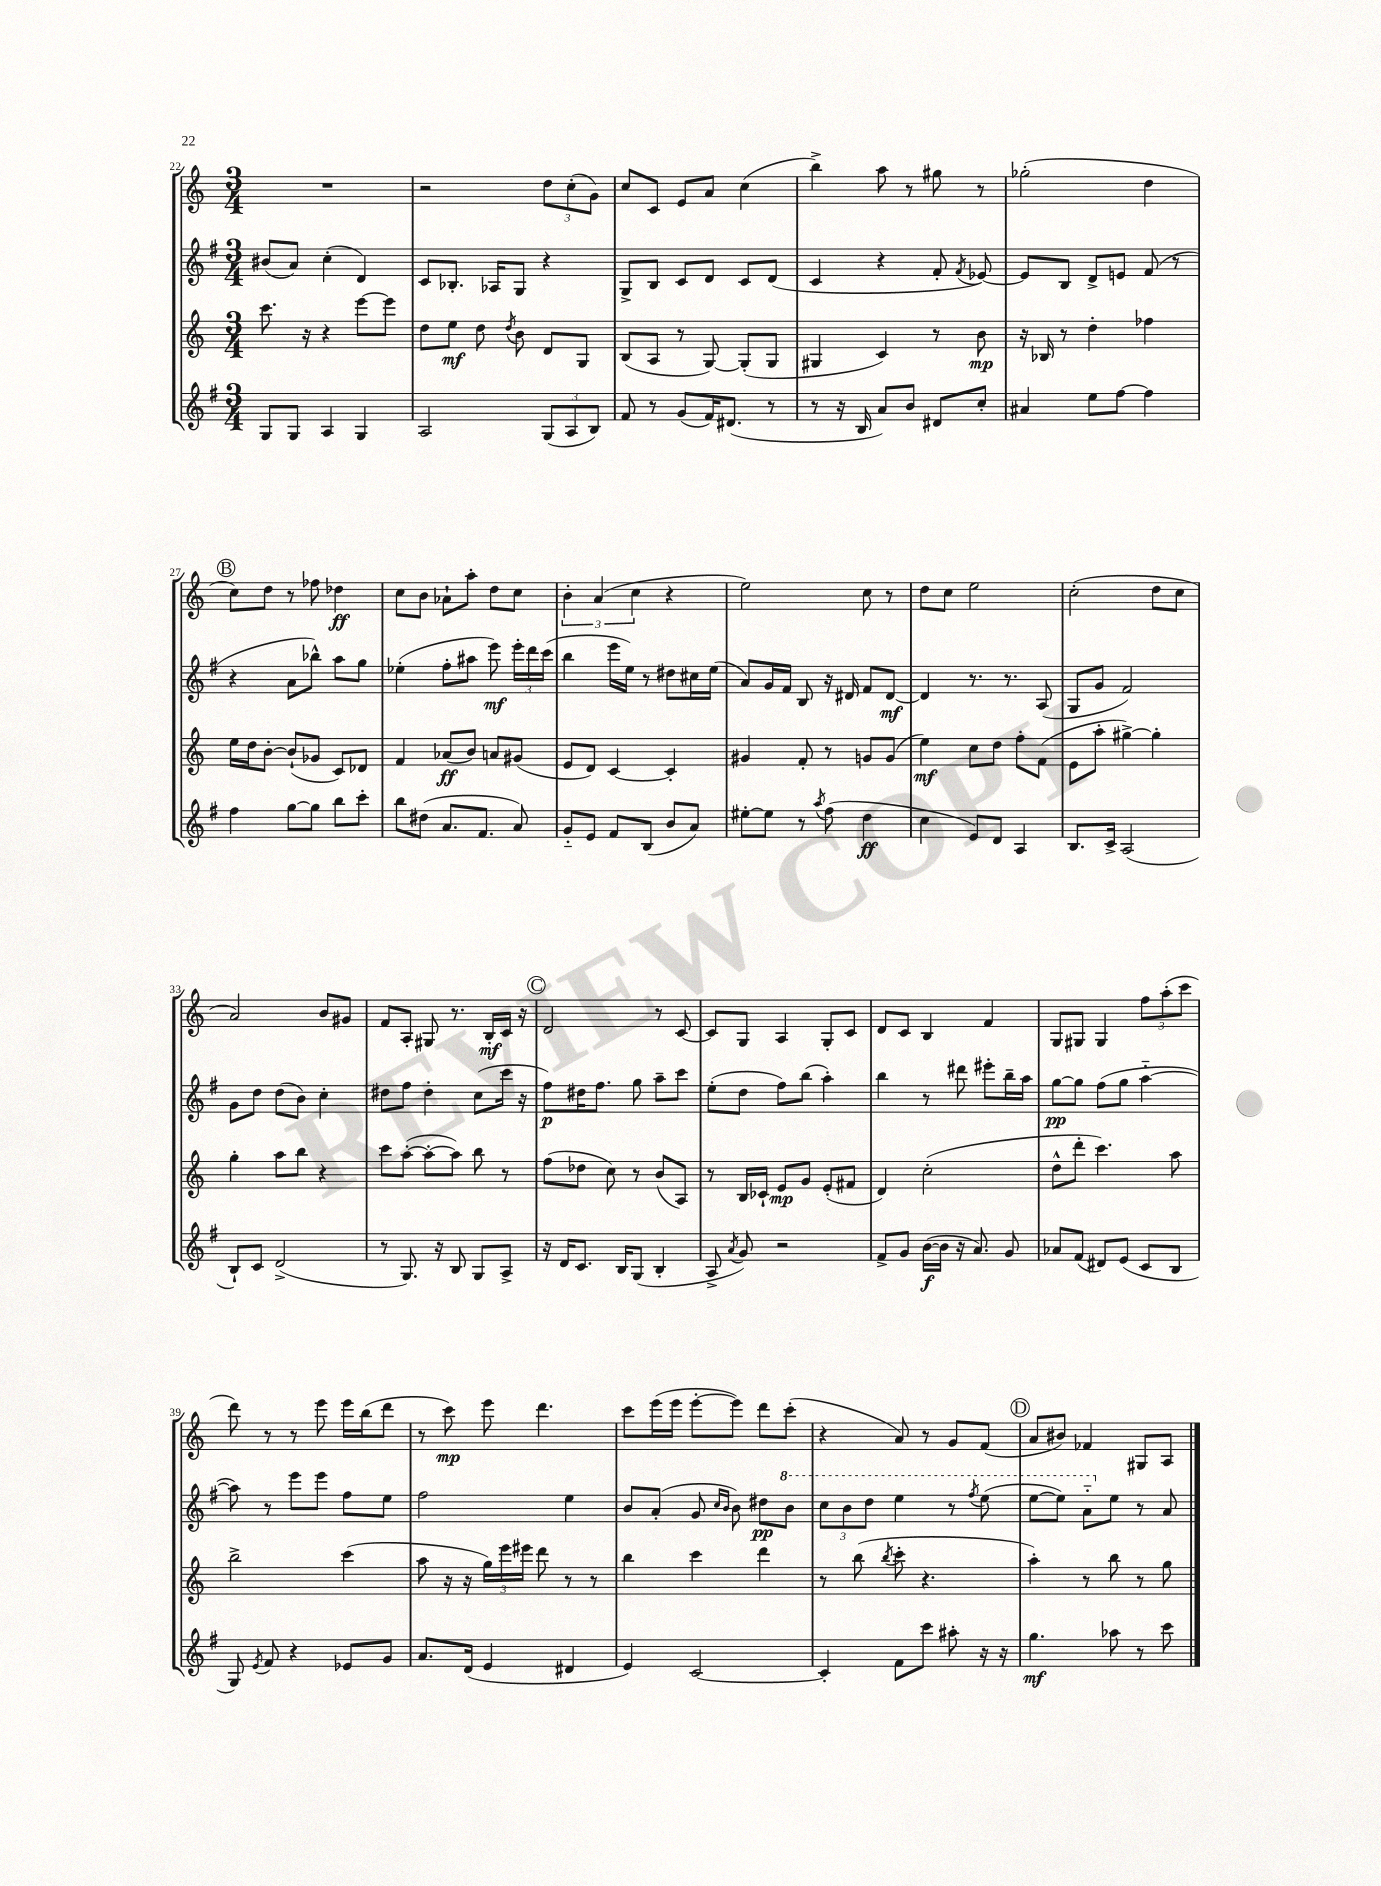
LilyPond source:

<<
\new StaffGroup <<
\new Staff = "s0" {
    \clef treble \key c \major \numericTimeSignature \time 3/4
    \autoBeamOff R2. |
    r2 \tuplet 3/2 { d''8[ c''8-.( g'8]) } |
    c''8[ c'8] e'8[ a'8] c''4( |
    b''4->) a''8 r8 gis''8 r8 |
    ges''2-.( d''4 |
    \mark \markup { \circle "B" } c''8[) d''8] r8 fes''8 des''4\ff |
    c''8[ b'8] aes'8[-! a''8]-. d''8[ c''8] |
    \tuplet 3/2 { b'4-. a'4( c''4 } r4 |
    e''2) c''8 r8 |
    d''8[ c''8] e''2 |
    c''2-.( d''8[ c''8] |
    a'2) b'8[ gis'8] |
    f'8[ a8]-. gis8 r8. b16[-.\mf c'16] r16 |
    \mark \markup { \circle "C" } d'2 r8 c'8~ |
    c'8[ g8] a4 g8[-. c'8] |
    d'8[ c'8] b4 f'4 |
    g8[ gis8] gis4 \tuplet 3/2 { f''8[ a''8-.( c'''8] } |
    d'''8) r8 r8 e'''8 e'''16[ b''16( d'''8] |
    r8 c'''8\mp) e'''8 d'''4. |
    c'''8[ e'''16( e'''16] e'''8[~-. e'''8]) d'''8[ c'''8]-.( |
    r4 a'8) r8 g'8[ f'8]( |
    \mark \markup { \circle "D" } a'8[ bis'8]) fes'4 gis8[ a8] \bar "|." |
}
\new Staff = "s1" {
    \clef treble \key g \major \numericTimeSignature \time 3/4
    \autoBeamOff bis'8[( a'8]) c''4-.( d'4) |
    c'8[ bes8.]-. aes16[ g8] r4 |
    g8[-> b8] c'8[ d'8] c'8[ d'8]( |
    c'4 r4 fis'8-. \acciaccatura { fis'8 } ees'8~) |
    ees'8[ b8] d'8[-> e'8] fis'8( r8 |
    \mark \markup { \circle "B" } r4 a'8[ bes''8]-^) a''8[ g''8] |
    ees''4-.( fis''8[-. ais''8] e'''8\mf) \tuplet 3/2 { e'''16[-. d'''16 c'''16]( } |
    b''4 e'''16[ e''16]) r8 dis''8[ cis''16 e''16]( |
    a'8[) g'16 fis'16] b8 r16 dis'16 fis'8[ dis'8]~\mf |
    dis'4 r8. r8. a8( |
    g8[ g'8] fis'2) |
    g'8[ d''8] d''8[( b'8]) c''4-. |
    dis''8[ fis''8] dis''4-. c''8[( c'''16] r16 |
    \mark \markup { \circle "C" } fis''8[\p) dis''16 fis''8.] g''8 a''8[-- c'''8] |
    e''8[-.( d''8] fis''8[) b''8]( a''4-.) |
    b''4 r8 dis'''8 eis'''8[-. b''16-- a''16] |
    g''8[~\pp g''8] fis''8[( g''8] a''4~-_ |
    a''8) r8 e'''8[ e'''8] fis''8[ e''8] |
    fis''2 e''4 |
    b'8[ a'8]-.( g'8 \grace { c''16[ b'16] } b'8) dis''8[\pp \ottava #1 b''8] |
    \tuplet 3/2 { c'''8[ b''8 d'''8] } e'''4 r8 \acciaccatura { fis'''8 } e'''8( |
    \mark \markup { \circle "D" } e'''8[~ e'''8]) a''8[-_ \ottava #0 e''8] r8 a'8 \bar "|." |
}
\new Staff = "s2" {
    \clef treble \key c \major \numericTimeSignature \time 3/4
    \autoBeamOff c'''8. r16 r4 e'''8[~ e'''8] |
    d''8[ e''8]\mf d''8 \acciaccatura { d''8 } b'8 d'8[ g8] |
    b8[( a8] r8 g8~) g8[-.( g8] |
    gis4 c'4) r8 b'8\mp |
    r16 bes16 r8 d''4-. fes''4 |
    \mark \markup { \circle "B" } e''16[ d''16 b'8]~-. b'8[-!( ges'8] c'8[) des'8] |
    f'4 aes'8[\ff( b'8]) a'8[ gis'8]( |
    e'8[ d'8]) c'4~ c'4-. |
    gis'4 f'8-. r8 g'8[ g'8]( |
    e''4\mf) c''8[ d''8] f''8[-. f'8]( |
    e'8[ a''8]-. gis''4~->) gis''4-. |
    g''4-. a''8[ b''8] r4 |
    c'''8[ a''8]~-.( a''8[~-. a''8]) b''8 r8 |
    \mark \markup { \circle "C" } f''8[( des''8] c''8) r8 b'8[( a8]) |
    r8 b16[ ces'16]-! e'8[\mp g'8] e'8[-.( fis'8] |
    d'4) c''2-.( |
    d''8[-^ d'''8]-. c'''4.) a''8 |
    b''2-> c'''4( |
    a''8 r16 r16 \tuplet 3/2 { g''16[) e'''16 eis'''16] } d'''8 r8 r8 |
    b''4 c'''4 d'''4 |
    r8 b''8( \acciaccatura { b''8 } c'''8-. r4. |
    \mark \markup { \circle "D" } a''4-.) r8 b''8 r8 g''8 \bar "|." |
}
\new Staff = "s3" {
    \clef treble \key g \major \numericTimeSignature \time 3/4
    \autoBeamOff g8[ g8] a4 g4 |
    a2 \tuplet 3/2 { g8[( a8 b8]) } |
    fis'8 r8 g'8[( fis'16) dis'8.]( r8 |
    r8 r16 b16 a'8[) b'8] dis'8[ c''8]-. |
    ais'4 e''8[ fis''8]~ fis''4 |
    \mark \markup { \circle "B" } fis''4 g''8[~ g''8] b''8[ c'''8]-. |
    b''8[ dis''8]( a'8.[ fis'8.] a'8) |
    g'8[-_ e'8] fis'8[ b8]( b'8[ a'8]) |
    eis''8[~-. eis''8] r8 \acciaccatura { a''8 } fis''8( d''4\ff |
    c''4 e'8[) d'8] a4 |
    b8.[ c'16]-> a2( |
    b8[-!) c'8] d'2->( |
    r8 g8.) r16 b8 g8[ a8]-> |
    \mark \markup { \circle "C" } r16 d'16[ c'8.] b16[ g8]( b4-. |
    a8-> \acciaccatura { a'8 } g'8) r2 |
    fis'8[-> g'8] b'16[~\f( b'16] r16 a'8.) g'8 |
    aes'8[ fis'8]( dis'8[) e'8]( c'8[ b8] |
    g8) \acciaccatura { e'8 } fis'8 r4 ees'8[ g'8] |
    a'8.[ d'16]( e'4 dis'4 |
    e'4) c'2~ |
    c'4-. fis'8[ c'''8] ais''8-. r16 r16 |
    \mark \markup { \circle "D" } g''4.\mf aes''8 r8 c'''8 \bar "|." |
}
>>
>>
\layout { \context { \Score currentBarNumber = #22 } }
